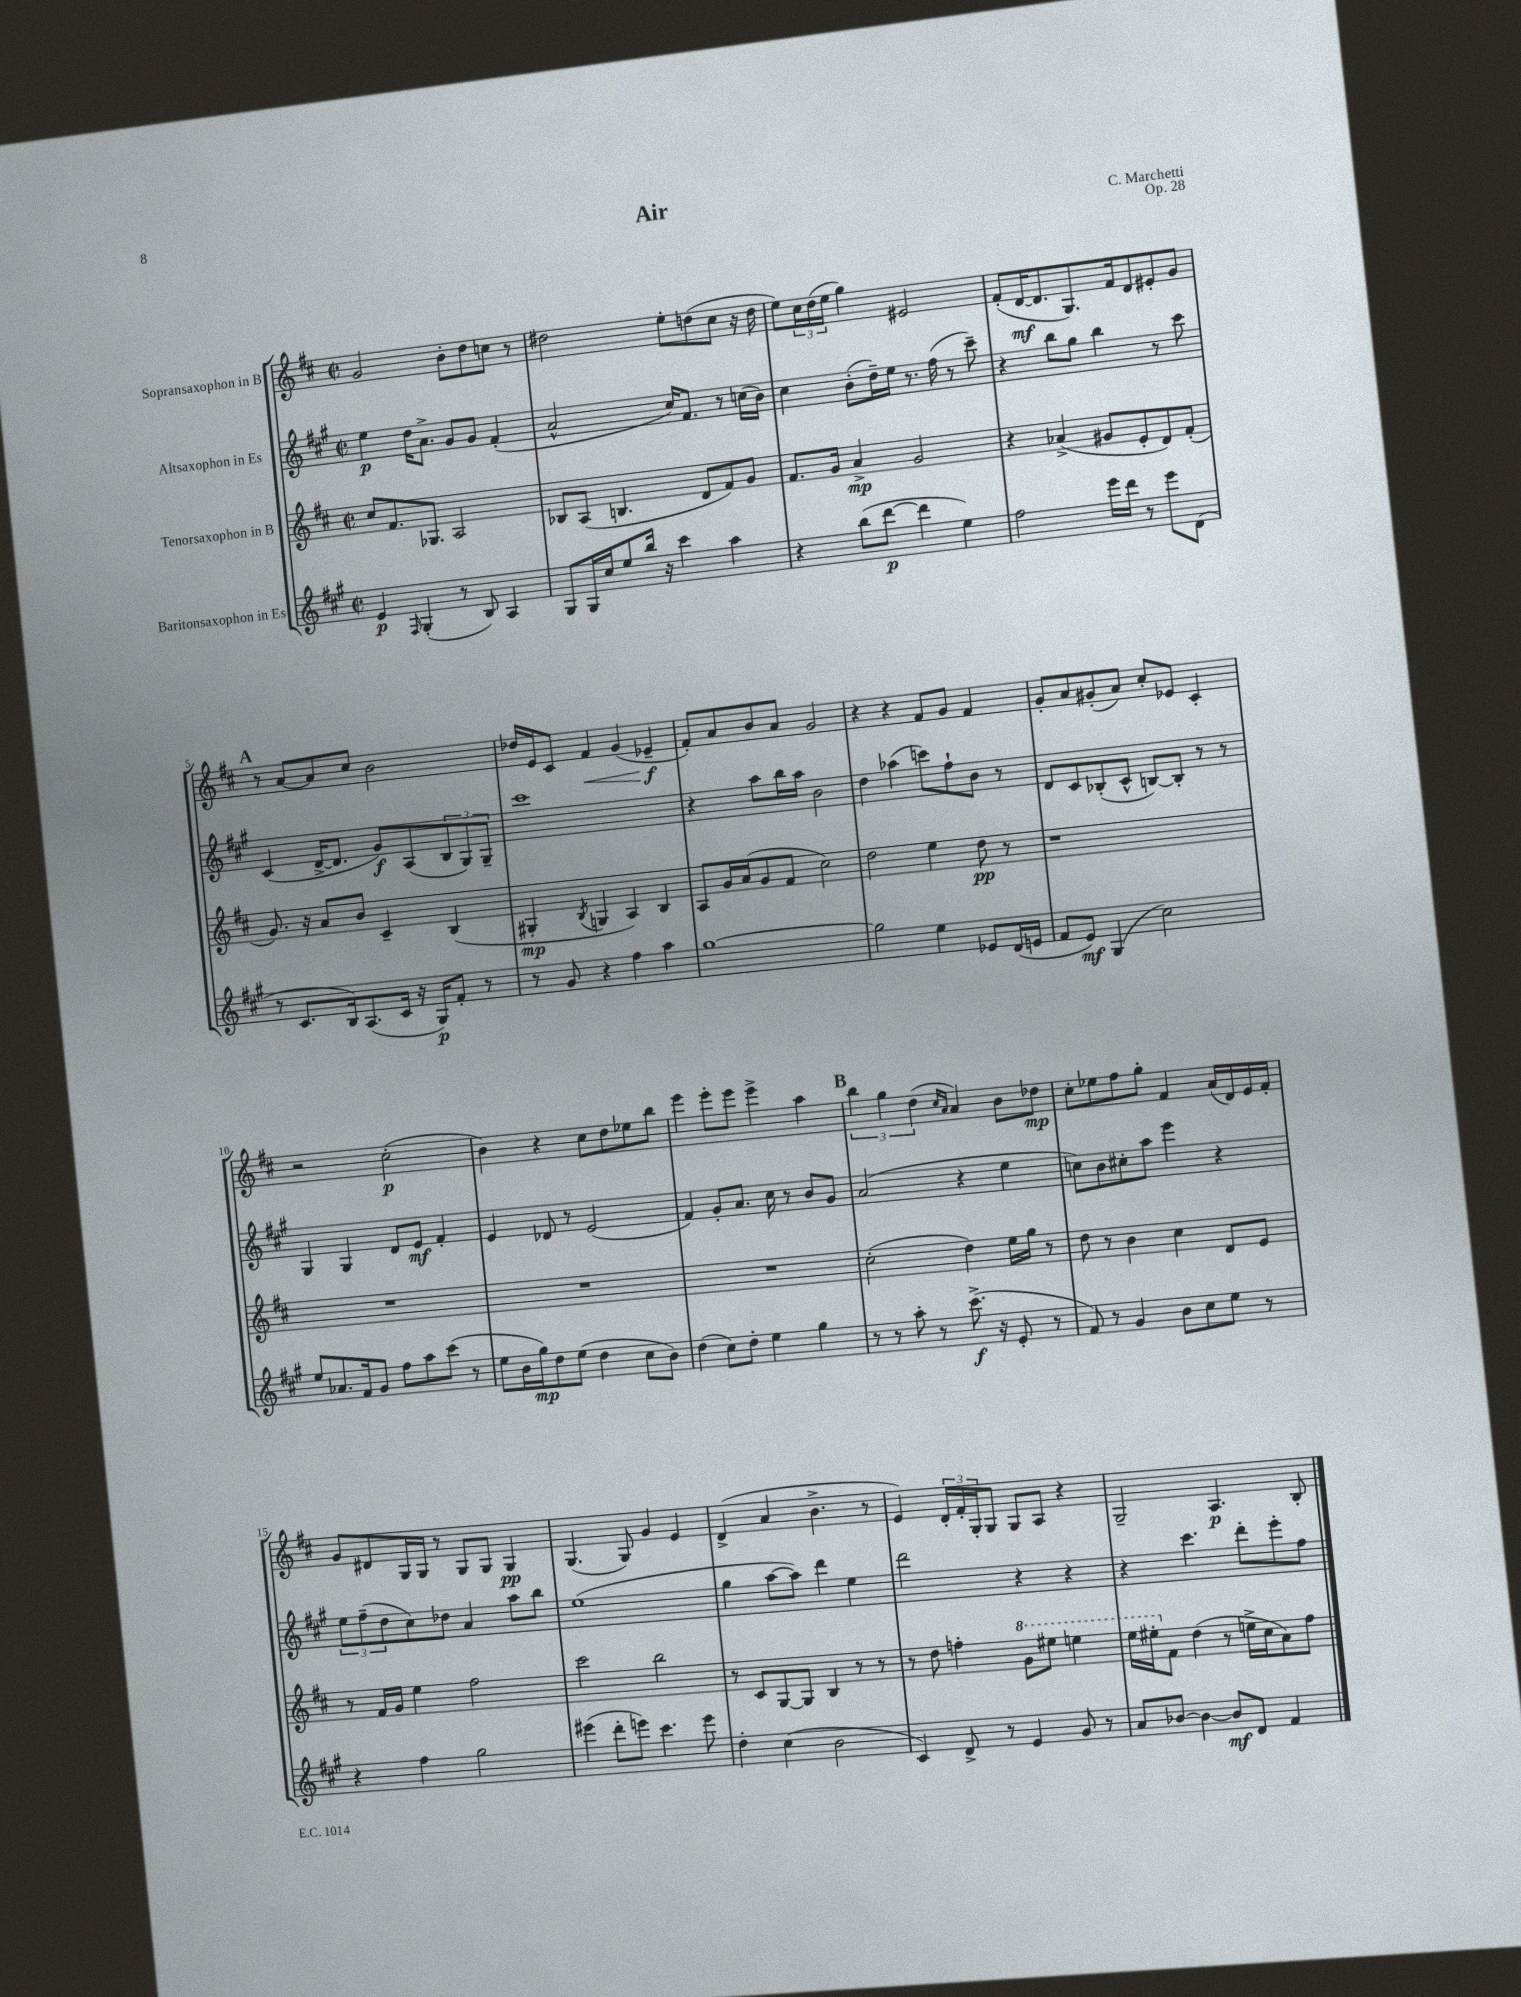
\header { title = "Air" composer = "C. Marchetti" opus = "Op. 28" }
<<
\new StaffGroup <<
\new Staff = "s0" \with { instrumentName = "Sopransaxophon in B" } {
    \clef treble \key d \major \defaultTimeSignature \time 2/2
    g'2 b'8-. d''8 c''8 r8 |
    dis''2 e''8-. d''8( cis''8 r16 d''16 |
    e''8) \tuplet 3/2 { cis''16 d''16( e''16 } g''4) eis'2 |
    fis'8-.( d'16~\mf d'8. g8.) fis'16 d'8 eis'8-. g'8 |
    \mark \markup { \bold "A" } r8 a'8~ a'8 cis''8 b'2 |
    des''16 e'16 cis'8 fis'4\< g'4( ees'4--\f\! |
    fis'8-.) a'8 b'8 a'8 g'2 |
    r4 r4 fis'8 g'8 fis'4 |
    g'8-. a'8 gis'8-.( a'8) cis''8-. ees'8 cis'4-. |
    r2 cis''2-.\p( |
    b'4) r4 cis''8 d''8 ees''8 b''8 |
    e'''4 e'''8-. e'''8 e'''4-> a''4 |
    \mark \markup { \bold "B" } \tuplet 3/2 { b''4 g''4 d''4( } \grace { cis''16 a'16 } a'4) b'8 des''8\mp |
    cis''8-. ees''8 fis''8 g''8-. fis'4 a'16( d'16) e'16 fis'16-. |
    g'8 dis'8 g16 g16 r8 g8 g8 g4\pp |
    g4.( g8) g'4 e'4 |
    d'4->( a'4 b'4.-> r8 |
    e'4) \tuplet 3/2 { d'16-. fis'16-. g16-. } g8 g8 a8 r4 |
    g2-- a4.\p b8-. \bar "|." |
}
\new Staff = "s1" \with { instrumentName = "Altsaxophon in Es" } {
    \clef treble \key a \major \defaultTimeSignature \time 2/2
    e''4\p d''16 a'8.-> gis'8 gis'8 fis'4-.( |
    a'2-^ cis''16) fis'8. r8 c''16( b'16) |
    cis''4 b'8-.( d''16--) e''16 r8. fis''16( r8 cis'''8--) |
    r4 b''8 gis''8 b''4 r8 cis'''8 |
    \mark \markup { \bold "A" } cis'4( d'16~-> d'8. gis'8\f) a8( \tuplet 3/2 { b8 gis8) gis8-- } |
    cis'''1 |
    r4 a''8 b''16 a''16 b'2 |
    d''4 aes''4( c'''8) fis''8-! b'8 r8 |
    d'8 cis'8 bes8-.( cis'8-^ b8~) b8-. r8 r8 |
    gis4 gis4 d'8 e'8\mf fis'4-. |
    e'4 des'8 r8 e'2( |
    fis'4) gis'8-. a'8. cis''16 r8 b'8 gis'8 |
    \mark \markup { \bold "B" } a'2( r4 e''4 |
    c''8) b'8 cis''8-. a''8 e'''4 r4 |
    \tuplet 3/2 { e''8 fis''8--( d''8 } cis''8) des''8 a'4 a''8 b''8 |
    e''1( |
    gis''4 a''8~ a''8) d'''4 e''4 |
    d'''2 r4 r4 |
    r4 cis'''4. d'''8-. e'''8-. fis''8 \bar "|." |
}
\new Staff = "s2" \with { instrumentName = "Tenorsaxophon in B" } {
    \clef treble \key d \major \defaultTimeSignature \time 2/2
    cis''8 fis'8. ges8. a2 |
    bes8 a8( b4. d'8 fis'8) g'8 |
    fis'8. g'16 a'4->\mp g'2 |
    r4 aes'4->( gis'8 e'8-. d'8) fis'8-.( |
    \mark \markup { \bold "A" } g'8.) r16 a'8 b'8 cis'4-- b4( |
    gis4-.\mp \acciaccatura { b8 } g4 a4) b4 |
    a8 g'16 a'16( g'8 fis'8 cis''2) |
    d''2 e''4 d''8\pp r8 |
    r1 |
    R1 |
    R1 |
    R1 |
    \mark \markup { \bold "B" } cis''2-.( d''4) e''16 g''16 r8 |
    d''8 r8 b'4 cis''4 d'8 e'8 |
    r8 fis'16 g'16 e''4 fis''2 |
    cis'''2 b''2 |
    r8 cis'8 g8~ g8 b4 r8 r8 |
    r8 d''8 f''4-. \ottava #1 g''8 eis'''8 e'''4 |
    e'''16 eis'''16-. \ottava #0 fis'8 d''4( r8 e''!16-> cis''16 a'8) fis''8 \bar "|." |
}
\new Staff = "s3" \with { instrumentName = "Baritonsaxophon in Es" } {
    \clef treble \key a \major \defaultTimeSignature \time 2/2
    e'4\p \grace { fis16 } gis4-.( r8 b8) a4 |
    gis8 gis16 cis''16 e''8 b''16 r16 cis'''4 a''4 |
    r4 b''8( d'''8~\p d'''4 e''4) |
    fis''2 e'''16 d'''16 r8 e'''8 d'8( |
    \mark \markup { \bold "A" } r8 cis'8. b16) a8.( cis'16 r16 gis16\p) fis'8-. r8 |
    r8 gis'8 r4 fis''4 a''4 |
    gis''1~ |
    gis''2 e''4 ees'8 d'16( e'16 |
    fis'8 e'8\mf) gis4( cis''2) |
    e''8 aes'8. fis'16 gis'8 fis''8 a''8 cis'''8( r8 |
    e''8 b'16 gis''16\mp) d''8 e''8( d''4 cis''8 b'8) |
    d''4( cis''8) d''8-. e''4 gis''4 |
    \mark \markup { \bold "B" } r8 r8 a''8-. r8 cis'''8.->\f( r16 e'8-. r8 |
    fis'8) r8 gis'4 b'8 cis''8 e''8 r8 |
    r4 fis''4 gis''2 |
    eis'''4( d'''8-. e'''8) cis'''4. e'''8 |
    d''4-. cis''4( b'2 |
    cis'4) d'8-> r8 e'4 gis'8 r8 |
    a'8 bes'8~ bes'4~ bes'8\mf d'8 fis'4 \bar "|." |
}
>>
>>
